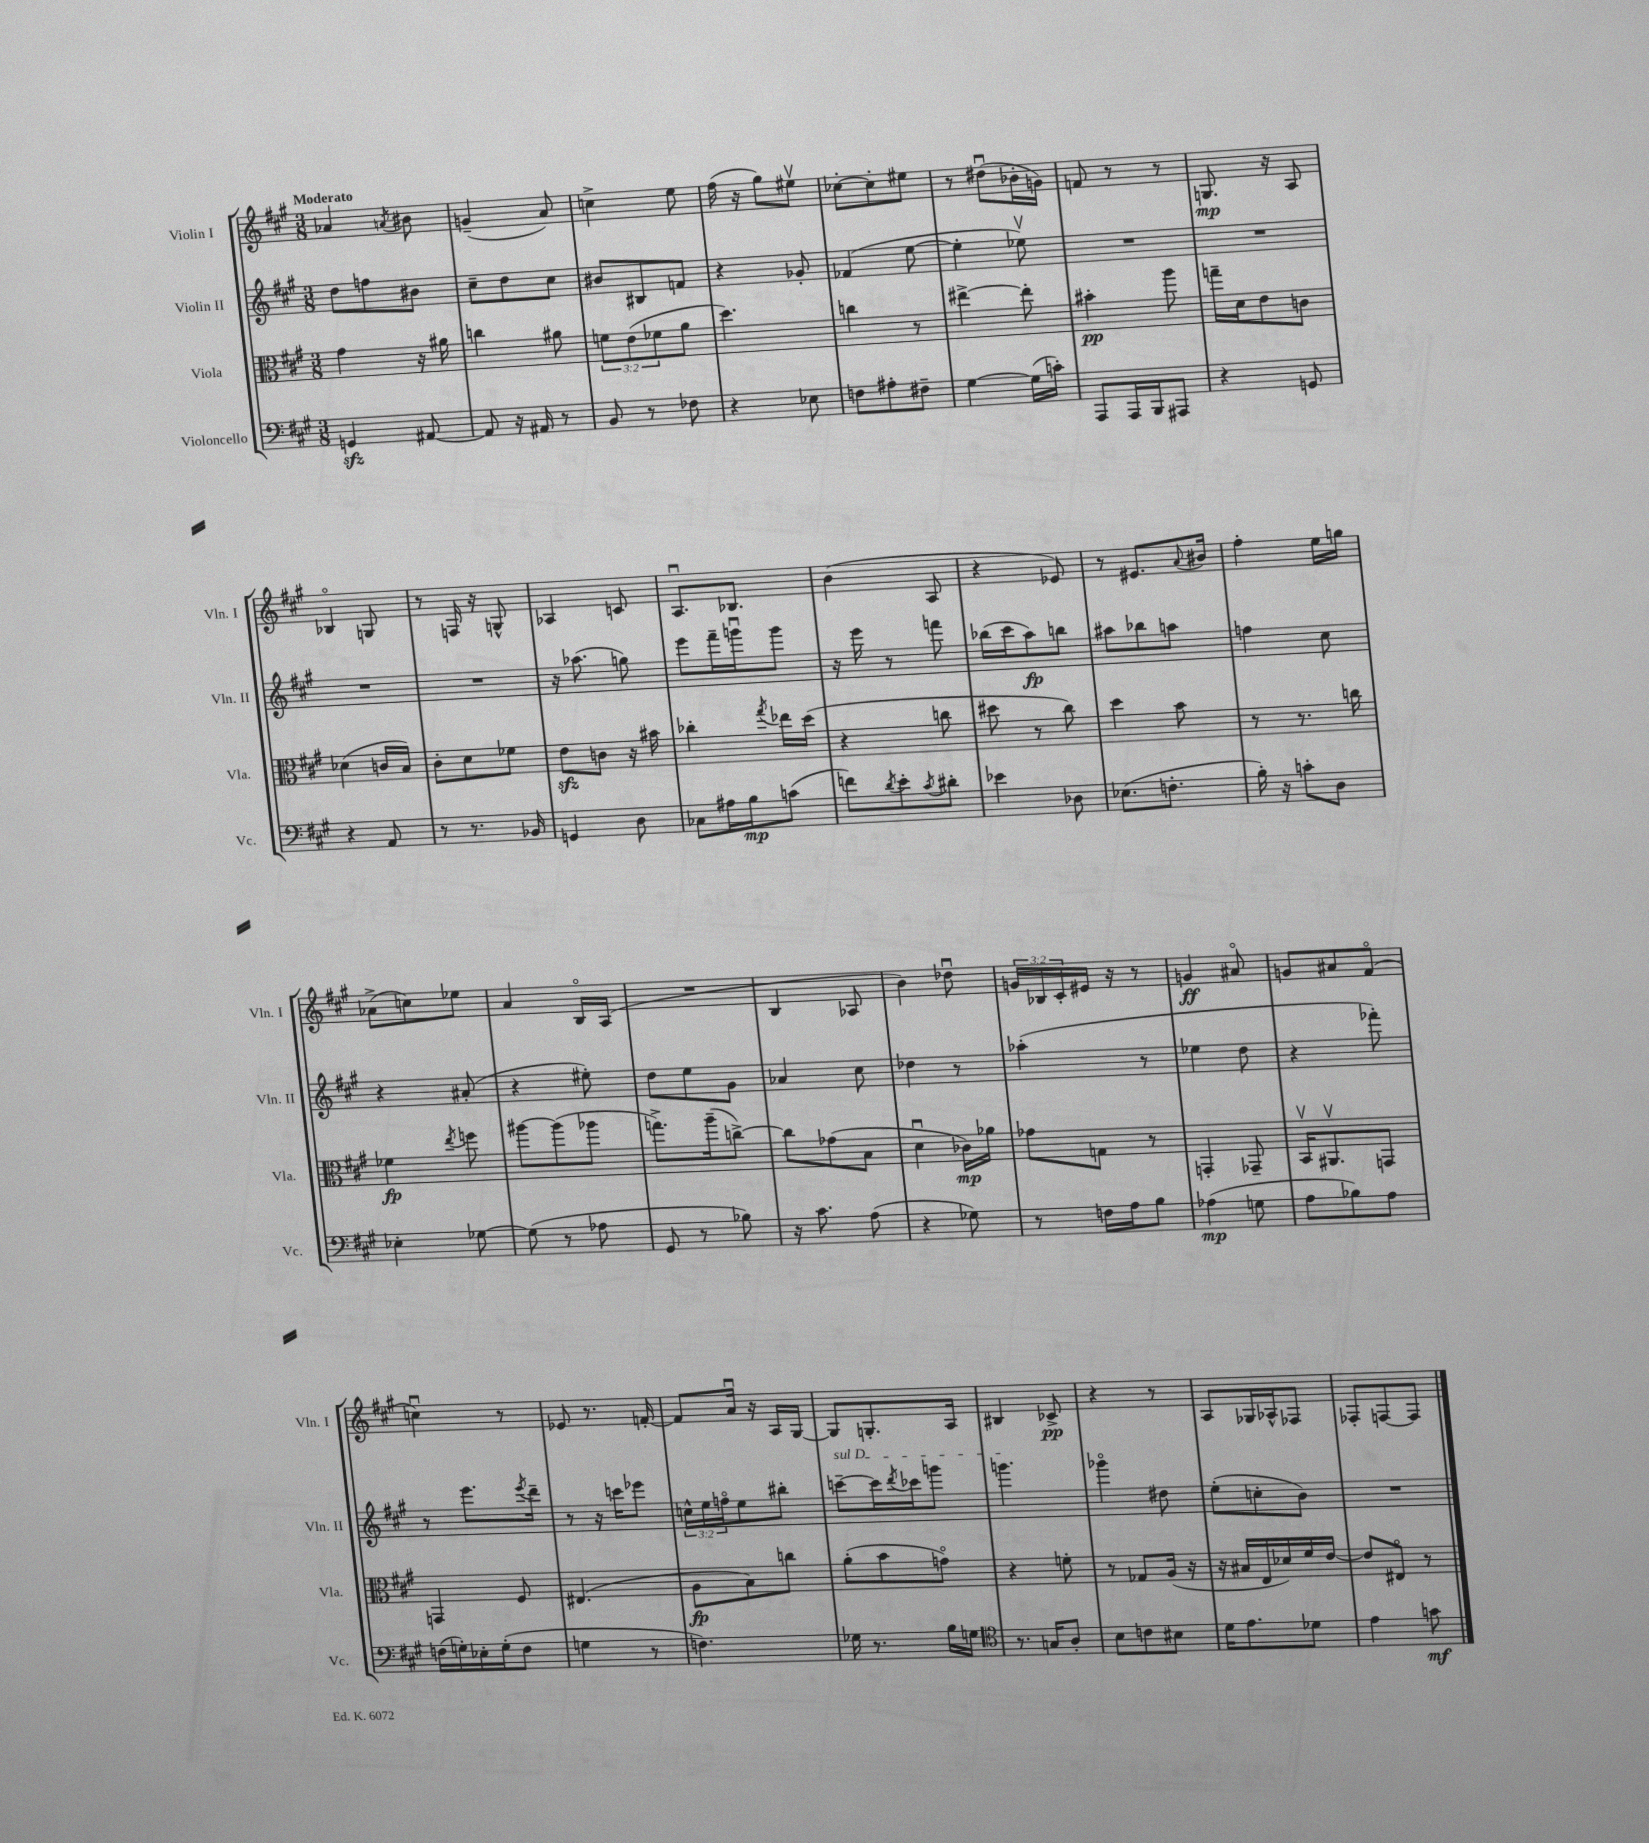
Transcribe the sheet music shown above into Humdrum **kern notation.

**kern	**dynam	**kern	**dynam	**kern	**dynam	**kern	**dynam
*part4	*part4	*part3	*part3	*part2	*part2	*part1	*part1
*staff4	*staff4	*staff3	*staff3	*staff2	*staff2	*staff1	*staff1
*I"Violoncello	*	*I"Viola	*	*I"Violin II	*	*I"Violin I	*
*I'Vc.	*	*I'Vla.	*	*I'Vln. II	*	*I'Vln. I	*
*clefF4	*	*clefC3	*	*clefG2	*	*clefG2	*
*k[f#c#g#]	*	*k[f#c#g#]	*	*k[f#c#g#]	*	*k[f#c#g#]	*
*M3/8	*	*M3/8	*	*M3/8	*	*M3/8	*
=1	=1	=1	=1	=1	=1	=1	=1
!	!	!	!	!	!	!LO:TX:a:B:t=Moderato	!
4GGnzz/	.	4g#\	.	8dd\L	.	4a-X/	.
.	.	.	.	8ffn\	.	.	.
.	.	.	.	.	.	8qan/	.
[8AA#X/	.	16r	.	8b#X\J	.	8b#X\	.
.	.	16a#X\	.	.	.	.	.
=2	=2	=2	=2	=2	=2	=2	=2
8AA#/]	.	4ccn\	.	8cc#~\L	.	(4gn~/	.
16r	.	.	.	8dd\	.	.	.
16AA#X/	.	.	.	.	.	.	.
8r	.	8a#X\	.	8cc#\J	.	8a/)	.
=3	=3	=3	=3	=3	=3	=3	=3
8BB/	.	12fn\L	.	8b#X/L	.	4ccn^\	.
.	.	(12e\	.	.	.	.	.
8r	.	.	.	8B#X/	.	.	.
.	.	12f-X\	.	.	.	.	.
8F-X\	.	8a\J	.	8fn/J	.	8ee\	.
=4	=4	=4	=4	=4	=4	=4	=4
4r	.	4.dd\)	.	4r	.	(16ff#\	.
.	.	.	.	.	.	16r	.
.	.	.	.	.	.	8gg#\L)	.
8E-X\	.	.	.	8g-X'/	.	8ee#Xv\J	.
=5	=5	=5	=5	=5	=5	=5	=5
8Fn\L	.	4ccn\	.	(4f-X/	.	[8cc-X'\L	.
8A#X'\	.	.	.	.	.	8cc-'\]	.
8F#X~\J	.	8r	.	[8ee\	.	8ee#X\J	.
=6	=6	=6	=6	=6	=6	=6	=6
[4G#\	.	[4ee#X^\	.	4ee'\]	.	8r	.
.	.	.	.	.	.	(8dd#Xu\L	.
(16G#\LL]	.	8ee#'\]	.	8ee-Xv\)	.	16b-X'\L	.
16cn'\JJ)	.	.	.	.	.	16gn\JJ)	.
=7	=7	=7	=7	=7	=7	=7	=7
8AAA/L	.	4b#X'\	pp	4.r	.	8fn/	.
16AAA/L	.	.	.	.	.	8r	.
16BBB/J	.	.	.	.	.	.	.
8AAA#X/J	.	8aa\	.	.	.	8r	.
=8	=8	=8	=8	=8	=8	=8	=8
4r	.	16ggn~\LL	.	4.r	.	8.Gn/	mp
.	.	16d\J	.	.	.	.	.
.	.	8e\	.	.	.	.	.
.	.	.	.	.	.	16r	.
8GGn/	.	8cn\J	.	.	.	8A/	.
!!LO:LB:g=z
=9	=9	=9	=9	=9	=9	=9	=9
4r	.	(4d-X\	.	4.r	.	4B-X/	.
8AA/	.	16cn/LL	.	.	.	8Gn/	.
.	.	16B/JJ)	.	.	.	.	.
=10	=10	=10	=10	=10	=10	=10	=10
8r	.	8c#'\L	.	4.r	.	8r	.
8.r	.	8d\	.	.	.	16Fn/	.
.	.	.	.	.	.	16r	.
.	.	8f-X\J	.	.	.	8Gn^^/	.
16BB-X/	.	.	.	.	.	.	.
=11	=11	=11	=11	=11	=11	=11	=11
4GGn/	.	8ezz\L	.	16r	.	4A-X/	.
.	.	.	.	(8.aa-X\	.	.	.
.	.	8cn\J	.	.	.	.	.
8D\	.	16r	.	8ggn\)	.	8cn/	.
.	.	16b#X\	.	.	.	.	.
=12	=12	=12	=12	=12	=12	=12	=12
8C-X\L	.	4cc-X'\	.	8eee\L	.	8.Au/L	.
16A#X\L	.	.	.	16fff#~\L	.	.	.
16B\J	mp	.	.	16gggnu\J	.	8.B-X/J	.
.	.	8qgg#/	.	.	.	.	.
(8cn\J	.	16ee-X\LL	.	8ggg\J	.	.	.
.	.	(16dd\JJ	.	.	.	.	.
=13	=13	=13	=13	=13	=13	=13	=13
8fn\L)	.	4r	.	16r	.	(4b\	.
.	.	.	.	16eee\	.	.	.
8qd/	.	.	.	.	.	.	.
8e'\	.	.	.	8r	.	.	.
8qc#/	.	.	.	.	.	.	.
8d#X'\J	.	8ccn\	.	8fffn\	.	8A/	.
=14	=14	=14	=14	=14	=14	=14	=14
4e-X\	.	8dd#X\	.	(16bb-X\LL	.	4r	.
.	.	.	.	16ccc#\J	.	.	.
.	.	8r	.	8aa\)	fp	.	.
8D-X\	.	8cc#\)	.	8bbn\J	.	8e-X/)	.
=15	=15	=15	=15	=15	=15	=15	=15
(8.E-X\L	.	4dd\	.	8aa#X\L	.	8r	.
.	.	.	.	8bb-X\	.	8.e#X/L	.
8.Fn'\J	.	.	.	.	.	.	.
.	.	8b\	.	8aan\J	.	.	.
.	.	.	.	.	.	8qqa/	.
.	.	.	.	.	.	16b#X/Jk	.
=16	=16	=16	=16	=16	=16	=16	=16
16B'\)	.	8r	.	4ffn\	.	4ff#'\	.
16r	.	.	.	.	.	.	.
8cn'\L	.	8.r	.	.	.	.	.
8D\J	.	.	.	8cc#\	.	16ee\LL	.
.	.	16ccn\	.	.	.	16ggn\JJ	.
!!LO:LB:g=z
=17	=17	=17	=17	=17	=17	=17	=17
4E-X'\	.	4f-X\	fp	4r	.	(8a-X^\L	.
.	.	.	.	.	.	8ccn\)	.
.	.	8qee/	.	.	.	.	.
[8G-X\	.	8ffn\	.	(8a#X'/	.	8ee-X\J	.
=18	=18	=18	=18	=18	=18	=18	=18
(8G-\]	.	[8aa#X\L	.	4r	.	4a/	.
8r	.	(8aa#\]	.	.	.	.	.
8A-X\	.	8aa-X\J	.	8ee#X'\)	.	16B/LL	.
.	.	.	.	.	.	(16A/JJ	.
=19	=19	=19	=19	=19	=19	=19	=19
8GG#/	.	8.ggn^\L)	.	8dd\L	.	4.r	.
8r	.	.	.	8ee\	.	.	.
.	.	(16aa~\k	.	.	.	.	.
8B-X\)	.	[8ccn^\J)	.	8g#\J	.	.	.
=20	=20	=20	=20	=20	=20	=20	=20
16r	.	8cc\L]	.	4a-X/	.	4B/	.
8.c#\	.	.	.	.	.	.	.
.	.	(8g-X\	.	.	.	.	.
(8A\	.	8B\J	.	8cc#\	.	8A-X/	.
=21	=21	=21	=21	=21	=21	=21	=21
4r	.	4du\	.	4dd-X\	.	4b\)	.
8G-X\)	.	16c-X\LL)	mp	8r	.	8dd-Xu\	.
.	.	16a-X\JJ	.	.	.	.	.
=22	=22	=22	=22	=22	=22	=22	=22
8r	.	8g-X\L	.	(4aa-X'\	.	24gn/LL	.
.	.	.	.	.	.	24B-X/	.
.	.	.	.	.	.	24c#'/	.
16Fn\LL	.	8Gn\J	.	.	.	16e#X/JJ	.
16A\J	.	.	.	.	.	16r	.
8B\J	.	8r	.	8r	.	8r	.
=23	=23	=23	=23	=23	=23	=23	=23
(4A-X\	mp	4GGn'/	.	4ee-X\	.	4gn/	ff
8Gn\	.	8GG-X~/	.	8dd\	.	8a#X/	.
=24	=24	=24	=24	=24	=24	=24	=24
8A\L	.	16BBv/KL	.	4r	.	8gn/L	.
.	.	8.AA#Xv/	.	.	.	.	.
8B-X\)	.	.	.	.	.	8a#X/	.
8A\J	.	8GGn/J	.	8fff-X'\)	.	(8f#/J	.
!!LO:LB:g=z
=25	=25	=25	=25	=25	=25	=25	=25
(16Fn\LL	.	4GGn/	.	8r	.	4ccnu\)	.
16Gn'\)	.	.	.	.	.	.	.
16E-X'\	.	.	.	8.eee\L	.	.	.
(16G'\J	.	.	.	.	.	.	.
8F\J	.	8F#/	.	.	.	8r	.
.	.	.	.	8qeee/	.	.	.
.	.	.	.	16ddd~\Jk	.	.	.
=26	=26	=26	=26	=26	=26	=26	=26
4Gn\	.	(4.E#X/	.	8r	.	8e-X/	.
.	.	.	.	16r	.	8.r	.
.	.	.	.	16cccn\KL	.	.	.
8r	.	.	.	8eee-X\J	.	.	.
.	.	.	.	.	.	[16fn'/	.
=27	=27	=27	=27	=27	=27	=27	=27
4.Fn\)	.	8A\L	fp	24ccn^^\LL	.	8f/L]	.
.	.	.	.	24ee\	.	.	.
.	.	.	.	24ffn\J	.	.	.
.	.	8B\)	.	8ee\	.	16au/Jk	.
.	.	.	.	.	.	16r	.
.	.	8ccn\J	.	8bb#X'\J	.	16A/LL	.
.	.	.	.	.	.	[16G#/JJ	.
=28	=28	=28	=28	=28	=28	=28	=28
!	!	!	!	!LO:TX:a:i:t=sul D	!	!	!
16G-X\	.	(8a'\L	.	[8cccn~\L	.	8G#/L]	.
8.r	.	.	.	.	.	.	.
.	.	8b\	.	16ccc\L]	.	8.Gn'/	.
.	.	.	.	8qddd/	.	.	.
.	.	.	.	16ccc-X\J	.	.	.
16B\LL	.	8gn\J)	.	8gggn\J	.	.	.
16Gn\JJ	.	.	.	.	.	16A/Jk	.
=29	=29	=29	=29	=29	=29	=29	=29
*clefC4	*	*	*	*	*	*	*
8.r	.	4r	.	4.gggn\	.	4B#X/	.
16Gn/KL	.	.	.	.	.	.	.
8A'/J	.	8fn'\	.	.	.	8c-X^/	pp
=30	=30	=30	=30	=30	=30	=30	=30
8B\L	.	8r	.	4ggg-X\	.	4r	.
8cn\	.	8G-X/L	.	.	.	.	.
8B#X\J	.	(16A/Jk	.	8dd#X\	.	8r	.
.	.	16r	.	.	.	.	.
=31	=31	=31	=31	=31	=31	=31	=31
16d\KL	.	16r	.	(8ee'\L	.	8A/L	.
8.e\	.	16B#X/LL	.	.	.	.	.
.	.	16E/	.	8ccn'\	.	16G-X/L	.
.	.	16d-X/)	.	.	.	16A-X^^/J	.
8d-X\J	.	16f#/	.	8b\J)	.	8F-X/J	.
.	.	[16e/JJ	.	.	.	.	.
=32	=32	=32	=32	=32	=32	=32	=32
4e\	.	8e/L]	.	4.r	.	8F-X'/L	.
.	.	8E#X/J	.	.	.	[8Fn/	.
8gn\	mf	8r	.	.	.	8F/J]	.
==	==	==	==	==	==	==	==
*-	*-	*-	*-	*-	*-	*-	*-
